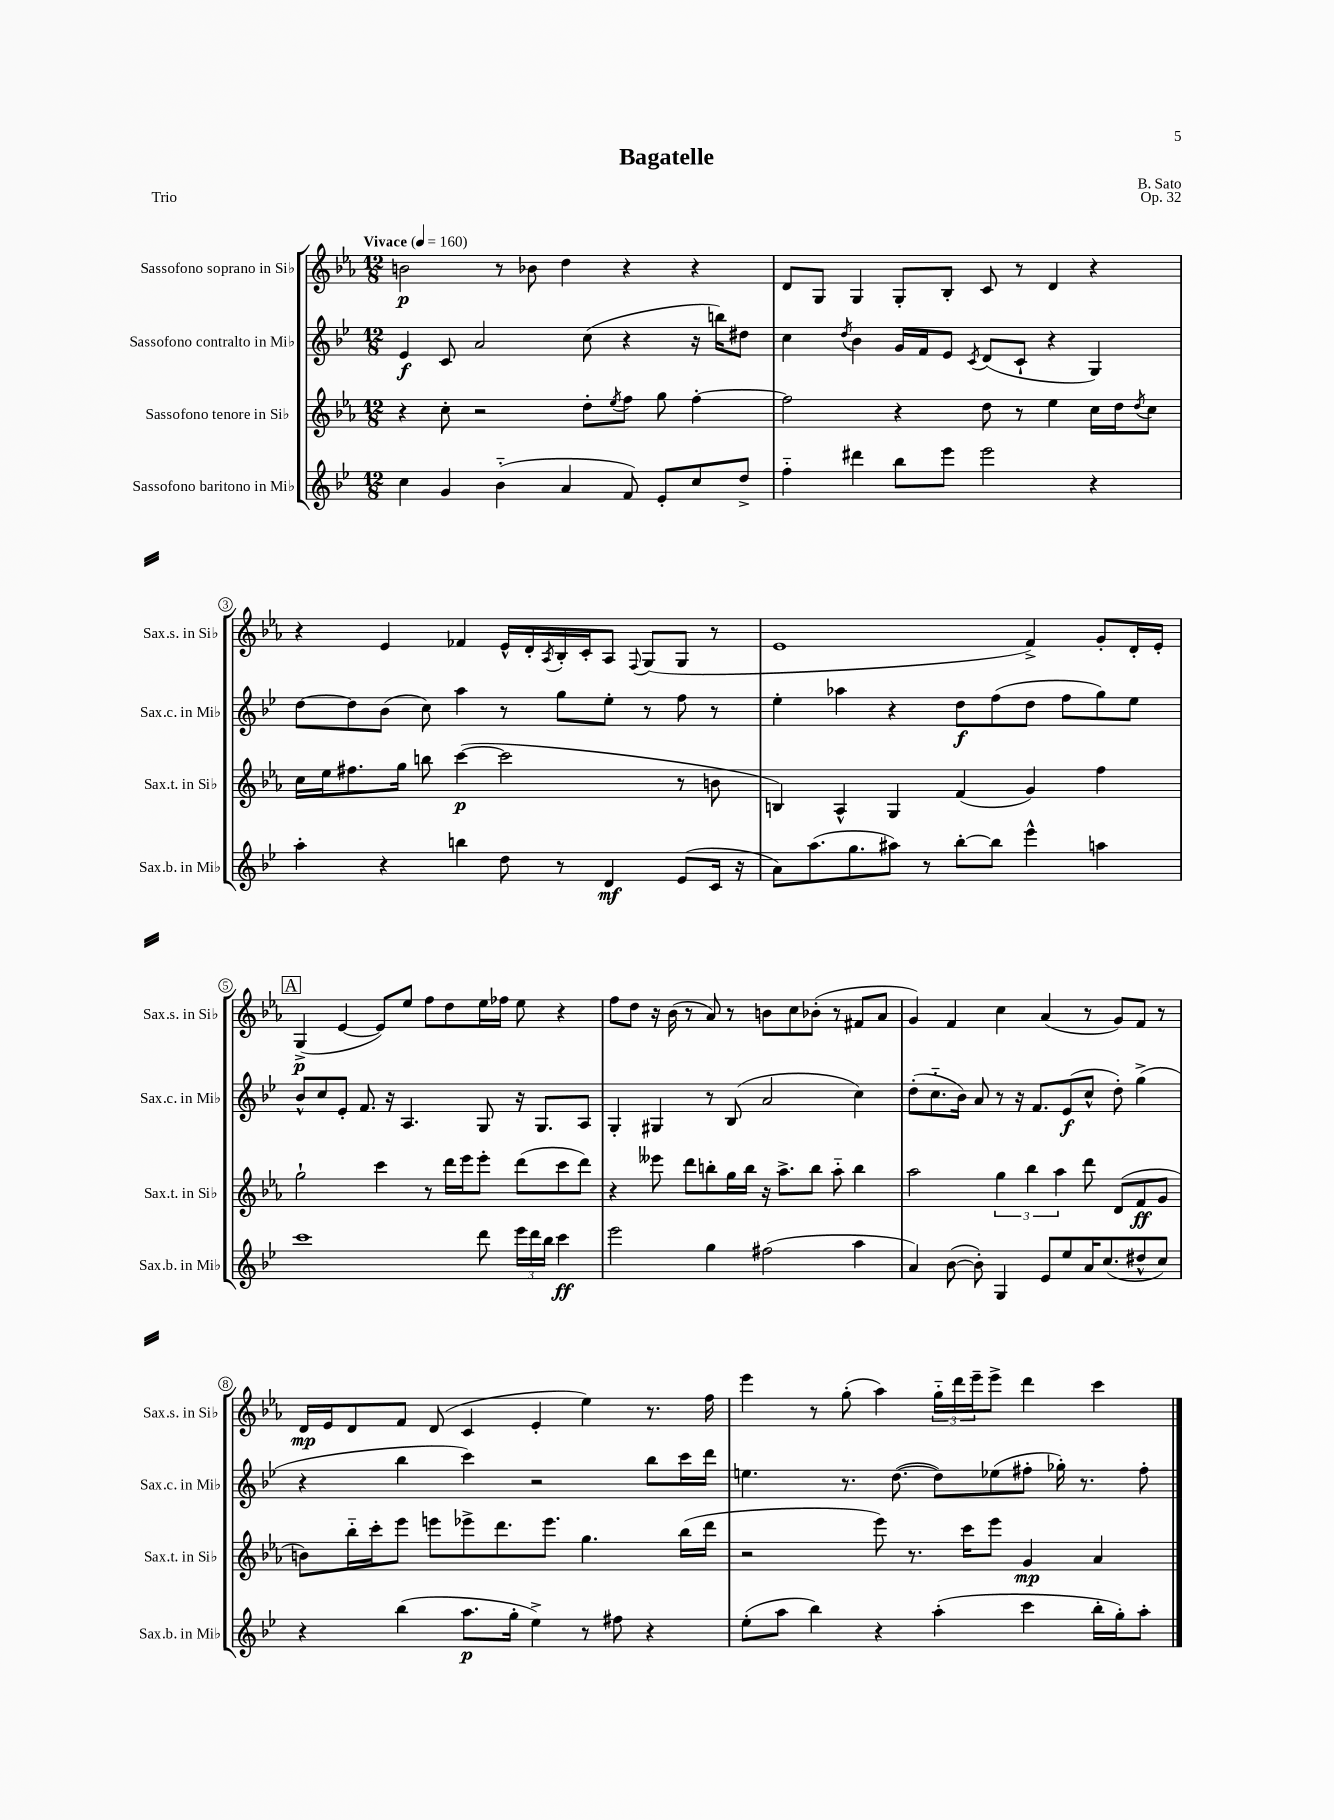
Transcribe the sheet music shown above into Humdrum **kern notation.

**kern	**kern	**kern	**kern
*staff4	*staff3	*staff2	*staff1
*clefG2	*clefG2	*clefG2	*clefG2
*k[b-e-]	*k[b-e-a-]	*k[b-e-]	*k[b-e-a-]
*M12/8	*M12/8	*M12/8	*M12/8
*MM160	*MM160	*MM160	*MM160
4cc\	4r	4e-/	2b\
4g/	8cc'\	8c/	.
.	2r	2a/	.
(4b-'~\	.	.	8r
.	.	.	8b-\
4a/	.	.	4dd\
.	8dd'\L	(8cc\	.
.	8qee-/	.	.
8f/)	8ff\J	4r	4r
8e-'/L	8gg\	.	.
8cc/	[4ff'\	16r	4r
.	.	16bb\LK)	.
8dd^/J	.	8dd#\J	.
=	=	=	=
4ff'~\	2ff\]	4cc\	8d/L
.	.	.	8G/J
.	.	8qdd/	.
4ddd#\	.	4b-\	4G/
8bb-\L	4r	16g/LL	8G'/L
.	.	16f/J	.
8eee-\J	.	8e-/J	8B-'/J
.	.	8qc/	.
2eee-\	8dd\	(8d/L	8c/
.	8r	8c`/J	8r
.	4ee-\	4r	4d/
4r	16cc\LL	4G/)	4r
.	16dd\J	.	.
.	8qdd/	.	.
.	8cc\J	.	.
=	=	=	=
4aa'\	16cc\LL	[8dd\L	4r
.	16ee-\J	.	.
.	8.ff#\	8dd\]	.
4r	.	(8b-\J	4e-/
.	16gg\Jk	.	.
.	8bb\	8cc\)	.
4bb\	([4ccc\	4aa\	4f-/
8dd\	2ccc\]	8r	16e-^^/LL
.	.	.	16d'/
.	.	.	8qA-/
8r	.	8gg\L	16B-'/
.	.	.	16c'/J
4d/	.	8ee-'\J	8A-/J
.	.	.	8qqF/
.	.	8r	(8G/L
(8e-/L	8r	8ff\	8G/J
16c/Jk	8b\	8r	8r
16r	.	.	.
=	=	=	=
8a\L)	4B/)	4ee-'\	1e-
(8.aa\	.	.	.
.	4A-^^/	4aa-\	.
8.gg\	.	.	.
8aa#\J)	4G/	4r	.
8r	.	.	.
[8bb-'\L	(4f/	8dd\L	.
8bb-\]J	.	(8ff\	.
4eee-^^\	4g/)	8dd\J	4f^/)
.	.	8ff\L	.
4aa\	4ff\	8gg\)	8g'/L
.	.	8ee-\J	16d'/L
.	.	.	16e-'/JJ
=	=	=	=
1ccc	2gg`\	8b-^^/L	(4G^/
.	.	8cc/	.
.	.	8e-'/J	[4e-/
.	.	8.f/	.
.	4ccc\	.	8e-/]L)
.	.	16r	.
.	.	4.A/	8ee-/J
.	8r	.	8ff\L
.	16ddd\LL	.	8dd\
.	16eee-\J	.	.
8ddd\	8eee-'\J	8G/	16ee-\L
.	.	.	16ff-\JJ
24eee-\LL	(8ddd\L	16r	8ee-\
24ddd\	.	.	.
.	.	8.G/L	.
24bb-\JJ	.	.	.
4ccc\	8ccc\	.	4r
.	8ddd\J)	8A/J	.
=	=	=	=
2eee-\	4r	4G'/	8ff\L
.	.	.	8dd\J
.	8eee--\	4G#/	16r
.	.	.	(16b-\
.	8ddd\L	.	8r
4gg\	8bb'\	8r	8a-/)
.	16gg\L	(8B-/	8r
.	16bb\JJ	.	.
(2ff#\	16r	2a/	8b\L
.	8.aa-^\L	.	.
.	.	.	8cc\
.	8bb\J	.	(8b-'\J
.	8aa-'~\	.	8r
4aa\	4bb\	4cc\)	8f#/L
.	.	.	8a-/J
=	=	=	=
4a/)	2aa-\	(8dd'\L	4g/)
.	.	8.cc'~\	.
([8b-\	.	.	4f/
.	.	16b-\Jk)	.
8b-'\])	.	8a/	.
4G/	6gg\	8r	4cc\
.	.	16r	.
.	6bb-\	.	.
.	.	8.f/L	.
8e-/L	.	.	(4a-/
.	6aa-\	.	.
8ee-/	.	(8e-/	.
16a/K	8ddd\	8cc^^/J	8r
(8.cc/	.	.	.
.	(8d/L	8dd'\)	8g/L)
8dd#^^/	8f/	(4gg^\	8f/J
8cc/J)	8g/J	.	8r
=	=	=	=
4r	8b\L)	4r	16d/LL
.	.	.	16e-/J
.	16bb-'~\L	.	8d/
.	16ccc'\J	.	.
(4bb-\	8eee-\J	4bb-\	8f/J
.	8eee\L	.	(8d/
8.aa\L	8eee-^\	4ccc\)	4c/
.	8.ddd\	.	.
16gg'\Jk	.	.	.
4ee-^\)	.	2r	4e-'/
.	8.eee-\J	.	.
8r	4.gg\	.	4ee-\)
8ff#\	.	.	.
4r	.	8bb-\L	8.r
.	(16bb-\LL	16ccc\L	.
.	16ddd\JJ	16ddd\JJ	16ff\
=	=	=	=
(8ee-'\L	2r	4.ee\	4eee-\
8aa\J	.	.	.
4bb-\)	.	.	8r
.	.	8.r	(8gg'\
4r	8eee-\)	.	4aa-\)
.	.	([8.dd\	.
.	8.r	.	.
(4aa'\	.	8dd\]L)	24gg'~\LL
.	.	.	24ddd\
.	16ccc\LK	.	.
.	.	.	24eee-~\J
.	8eee-\J	(8ee-\	8eee-^\J
4ccc\	4g/	8ff#'\J	4ddd\
.	.	16gg-'\)	.
.	.	8.r	.
16bb-'\LL	4a-/	.	4ccc\
16gg'\J)	.	.	.
8aa'\J	.	8ff#'\	.
==	==	==	==
*-	*-	*-	*-
